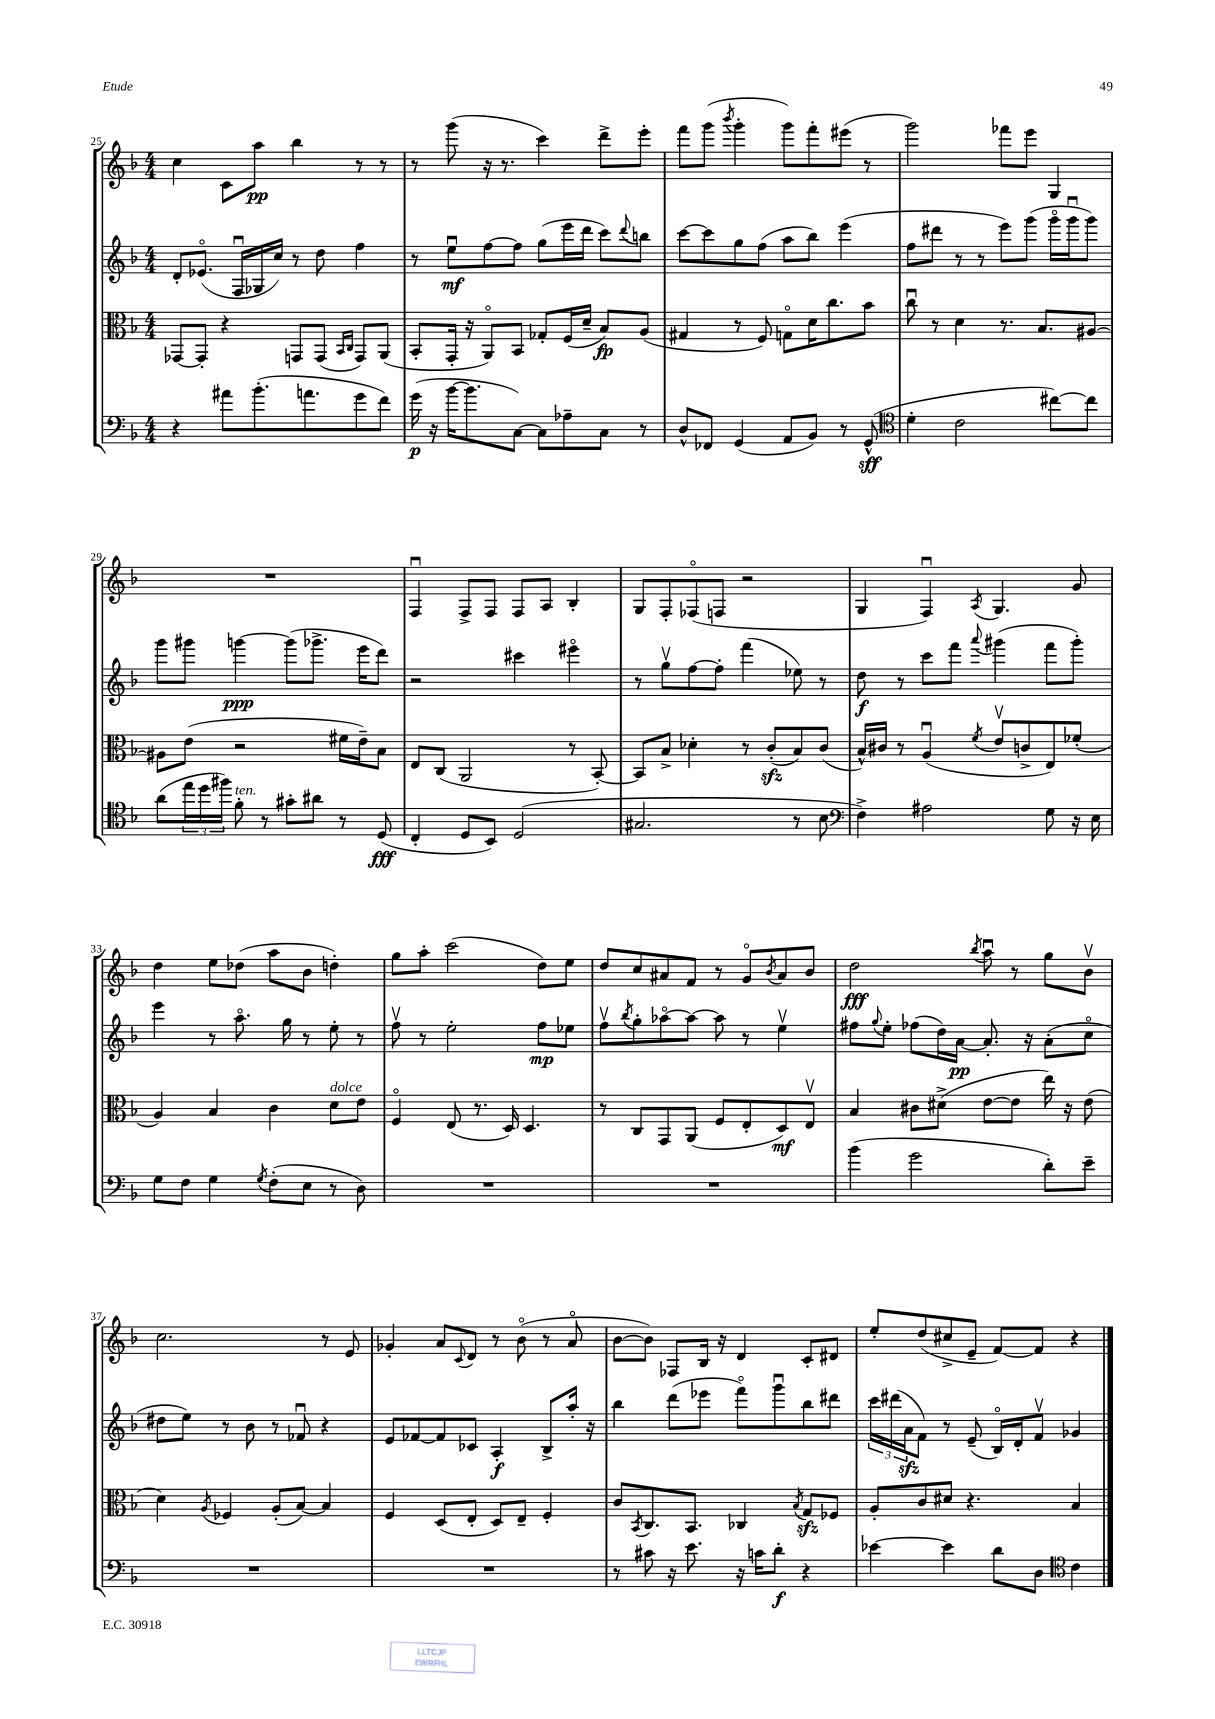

**kern	**dynam	**kern	**dynam	**kern	**dynam	**kern	**dynam
*part4	*part4	*part3	*part3	*part2	*part2	*part1	*part1
*staff4	*staff4	*staff3	*staff3	*staff2	*staff2	*staff1	*staff1
*clefF4	*	*clefC3	*	*clefG2	*	*clefG2	*
*k[b-]	*	*k[b-]	*	*k[b-]	*	*k[b-]	*
*M4/4	*	*M4/4	*	*M4/4	*	*M4/4	*
=25	=25	=25	=25	=25	=25	=25	=25
4r	.	[8GG-X/L	.	8d'/L	.	4cc\	.
.	.	8GG-'/J]	.	(8.e-X/J	.	.	.
8a#X\L	.	4r	.	.	.	8c\L	.
.	.	.	.	16Fu/LL	.	.	.
(8.b-'\	.	.	.	16G-X/	.	8aa\J	pp
.	.	.	.	16cc/JJ)	.	.	.
.	.	8GGn/L	.	8r	.	4bb-\	.
8.an\	.	.	.	.	.	.	.
.	.	(8GG/J	.	8dd\	.	.	.
.	.	16qqBB-/LL	.	.	.	.	.
.	.	16qqC/JJ	.	.	.	.	.
8g\	.	8GG/L)	.	4ff\	.	8r	.
8f\J)	.	(8AA/J	.	.	.	8r	.
=26	=26	=26	=26	=26	=26	=26	=26
(16g\	p	8BB-'/L	.	8r	.	8r	.
16r	.	.	.	.	.	.	.
[16b-\KL	.	16GG'/Jk	.	8eeu\L	mf	(8ggg\	.
8.b-\]	.	16r	.	.	.	.	.
.	.	8AA/L)	.	[8ff\	.	16r	.
.	.	.	.	.	.	8.r	.
[8C\J)	.	8BB-/J	.	8ff\J]	.	.	.
8C\L]	.	8G-X'/L	.	(8gg\L	.	4ccc\)	.
8A-X~\	.	(16F/L	.	16eee\L	.	.	.
.	.	16d~/JJ	.	16ddd\JJ	.	.	.
8C\J	.	8B-/L)	fp	8ccc\L)	.	8ddd^\L	.
.	.	.	.	8qqddd/	.	.	.
8r	.	(8A/J	.	8bbn\J	.	8eee'\J	.
=27	=27	=27	=27	=27	=27	=27	=27
8D^^/L	.	4G#X/	.	[8ccc\L	.	8fff\L	.
8FF-X/J	.	.	.	8ccc\]	.	(8ggg\J	.
.	.	.	.	.	.	8qbbb-/	.
(4GG/	.	8r	.	8gg\	.	4ggg'\	.
.	.	8F/)	.	(8ff\J	.	.	.
8AA/L	.	8Gn\L	.	8aa\L	.	8ggg\L)	.
8BB-/J)	.	16d\K	.	8bb-\J)	.	8fff'\	.
.	.	8.cc\	.	.	.	.	.
8r	.	.	.	(4eee\	.	(8eee#X\J	.
(8GG^^/	sff	8b-\J	.	.	.	8r	.
=28	=28	=28	=28	=28	=28	=28	=28
*clefC4	*	*	*	*	*	*	*
4d'\	.	8ccu\	.	8ff\L	.	2ggg\)	.
.	.	8r	.	8ddd#X\J	.	.	.
2c\	.	4d\	.	8r	.	.	.
.	.	.	.	8r	.	.	.
.	.	8.r	.	8eee\L)	.	8fff-X\L	.
.	.	.	.	(8ggg\J	.	8eee\J	.
.	.	8.B-/L	.	.	.	.	.
[8cc#X\L)	.	.	.	16ggg\LL	.	4G/	.
.	.	.	.	16gggu\J	.	.	.
8cc#\J]	.	[8A#X/J	.	8ggg\J)	.	.	.
!!LO:LB:g=z
=29	=29	=29	=29	=29	=29	=29	=29
(8a\L	.	8A#X\L]	.	8ggg\L	.	1r	.
24ee\L	.	(8e\J	.	8ggg#X\J	.	.	.
24dd\	.	.	.	.	.	.	.
24ff#X\JJ)	.	.	.	.	.	.	.
!LO:TX:a:i:t=ten.	!	!	!	!	!	!	!
8f'\	.	2r	.	[4gggn\	ppp	.	.
8r	.	.	.	.	.	.	.
8g#X'\L	.	.	.	(8ggg\L]	.	.	.
8a#X\J	.	.	.	8.ggg-X^\J	.	.	.
8r	.	16f#X\LL	.	.	.	.	.
.	.	16e~\J)	.	16eee\KL	.	.	.
(8D/	fff	8B-\J	.	8ddd\J)	.	.	.
=30	=30	=30	=30	=30	=30	=30	=30
4C'/	.	8E/L	.	2r	.	4Fu/	.
.	.	(8C/J	.	.	.	.	.
8D/L	.	2AA/	.	.	.	8F^/L	.
8BB-/J)	.	.	.	.	.	8F/J	.
(2D/	.	.	.	4ccc#X\	.	8F/L	.
.	.	.	.	.	.	8A/J	.
.	.	8r	.	4eee#X\	.	4B-'/	.
.	.	[8BB-'/)	.	.	.	.	.
=31	=31	=31	=31	=31	=31	=31	=31
2.G#X/	.	8BB-/L]	.	8r	.	8G/L	.
.	.	8B-^/J	.	8ggv\L	.	8F'/	.
.	.	4d-X'\	.	[8ff\	.	(8F-X/	.
.	.	.	.	8ff'\J]	.	8Fn/J	.
.	.	8r	.	(4fff\	.	2r	.
.	.	(8czz'/L	.	.	.	.	.
8r	.	8B-/)	.	8ee-X\)	.	.	.
8B-\	.	(8c/J	.	8r	.	.	.
=32	=32	=32	=32	=32	=32	=32	=32
*clefF4	*	*	*	*	*	*	*
4F^\)	.	16B-^^/LL)	.	8dd\	f	4G/	.
.	.	16c#X/JJ	.	.	.	.	.
.	.	8r	.	8r	.	.	.
2A#X\	.	(4Au/	.	8ccc\L	.	4Fu/)	.
.	.	.	.	8fff\J	.	.	.
.	.	8qf/	.	8qqaaa/	.	8qA/	.
.	.	8ev/L	.	(4ggg#X\	.	4.G/	.
.	.	8cn^/	.	.	.	.	.
8G\	.	8E/)	.	8fff\L	.	.	.
16r	.	(8f-X'/J	.	8ggg#'\J)	.	8g/	.
16E\	.	.	.	.	.	.	.
!!LO:LB:g=z
=33	=33	=33	=33	=33	=33	=33	=33
8G\L	.	4A/)	.	4eee\	.	4dd\	.
8F\J	.	.	.	.	.	.	.
4G\	.	4B-/	.	8r	.	8ee\L	.
.	.	.	.	8.aa\	.	(8dd-X\J	.
8qG/	.	.	.	.	.	.	.
(8F'\L	.	4c\	.	.	.	8aa\L	.
.	.	.	.	16gg\	.	.	.
8E\J	.	.	.	8r	.	8b-\J	.
!	!	!LO:TX:a:i:t=dolce	!	!	!	!	!
8r	.	8d\L	.	8ee'\	.	4ddn'\)	.
8D\)	.	8e\J	.	8r	.	.	.
=34	=34	=34	=34	=34	=34	=34	=34
1r	.	4F/	.	8ffv\	.	8gg\L	.
.	.	.	.	8r	.	8aa'\J	.
.	.	(8E/	.	2ee'\	.	(2ccc\	.
.	.	8.r	.	.	.	.	.
.	.	16D/)	.	.	.	.	.
.	.	4.D/	.	.	.	.	.
.	.	.	.	8ff\L	mp	8dd\L)	.
.	.	.	.	8ee-X\J	.	8ee\J	.
=35	=35	=35	=35	=35	=35	=35	=35
1r	.	8r	.	8ffv\L	.	8dd/L	.
.	.	.	.	8qbb-/	.	.	.
.	.	8C/L	.	8gg'\	.	8cc/	.
.	.	8GG/	.	[8aa-X\	.	8a#X/	.
.	.	(8AA/J	.	8aa-\J_	.	8f/J	.
.	.	8F/L	.	8aa-\]	.	8r	.
.	.	8E'/	.	8r	.	8g/L	.
.	.	.	.	.	.	8qb-/	.
.	.	8D/)	mf	4eev\	.	8a#/	.
.	.	8Ev/J	.	.	.	8b-/J	.
=36	=36	=36	=36	=36	=36	=36	=36
(4b-\	.	4B-/	.	8ff#X\L	.	2dd\	fff
.	.	.	.	8qqgg/	.	.	.
.	.	.	.	8ee'\J	.	.	.
2g\	.	8c#X\L	.	(8ff-X\L	.	.	.
.	.	(8d#X^\J	.	16dd\L)	.	.	.
.	.	.	.	[16a\JJ	pp	.	.
.	.	.	.	.	.	8qbb-/	.
.	.	[8e\L	.	8.a'/]	.	8aau\	.
.	.	8e\J]	.	.	.	8r	.
.	.	.	.	16r	.	.	.
8d'\L)	.	16ee\)	.	(8a'\L	.	8gg\L	.
.	.	16r	.	.	.	.	.
8e~\J	.	(8e\	.	8cc\J	.	8b-v\J	.
!!LO:LB:g=z
=37	=37	=37	=37	=37	=37	=37	=37
1r	.	4d\)	.	8dd#X\L	.	2.cc\	.
.	.	.	.	8ee\J)	.	.	.
.	.	8qA/	.	.	.	.	.
.	.	4F-X/	.	8r	.	.	.
.	.	.	.	8b-\	.	.	.
.	.	(8A'/L	.	8r	.	.	.
.	.	[8B-/J)	.	8f-Xu/	.	.	.
.	.	4B-/]	.	4r	.	8r	.
.	.	.	.	.	.	8e/	.
=38	=38	=38	=38	=38	=38	=38	=38
1r	.	4F/	.	8e/L	.	4g-X'/	.
.	.	.	.	[8f-X/	.	.	.
.	.	(8D/L	.	8f-/]	.	8a/L	.
.	.	.	.	.	.	8qqc/	.
.	.	8E'/J	.	8c-X/J	.	8d/J	.
.	.	8D/L)	.	4A'/	f	8r	.
.	.	8E~/J	.	.	.	(8b-\	.
.	.	4F'/	.	8B-^/L	.	8r	.
.	.	.	.	16aa'/Jk	.	8a/	.
.	.	.	.	16r	.	.	.
=39	=39	=39	=39	=39	=39	=39	=39
8r	.	8c/L	.	4bb-\	.	[8b-\L	.
.	.	8qBB-/	.	.	.	.	.
8c#X\	.	8.C/	.	.	.	8b-\J])	.
16r	.	.	.	(8ddd\L	.	8F-X/L	.
8.e\	.	8.BB-/J	.	.	.	.	.
.	.	.	.	8eee-X\J	.	16B-/Jk	.
.	.	.	.	.	.	16r	.
16r	.	4C-X/	.	8fff\L)	.	4d/	.
16cn\KL	.	.	.	.	.	.	.
8d'\J	f	.	.	8gggu\	.	.	.
.	.	8qB-/	.	.	.	.	.
4r	.	8Gzz/L	.	8bb-\	.	8c'/L	.
.	.	8F-X/J	.	8ddd#X\J	.	8d#X/J	.
=40	=40	=40	=40	=40	=40	=40	=40
[4e-X\	.	8A'/L	.	24ccc\LL	.	8ee'/L	.
.	.	.	.	(24ddd#X\	.	.	.
.	.	.	.	24azz\J	.	.	.
.	.	8c/	.	8f\J)	.	(8dd/	.
4e-\]	.	8d#X/J	.	8r	.	8cc#X^/	.
.	.	4.r	.	(8e~/	.	8e~/J	.
8d\L	.	.	.	16B-/LL)	.	[8f/L)	.
.	.	.	.	16d'/J	.	.	.
8D\J	.	.	.	8fv/J	.	8f/J]	.
*clefC4	*	*	*	*	*	*	*
4c\	.	4B-/	.	4g-X/	.	4r	.
==	==	==	==	==	==	==	==
*-	*-	*-	*-	*-	*-	*-	*-
